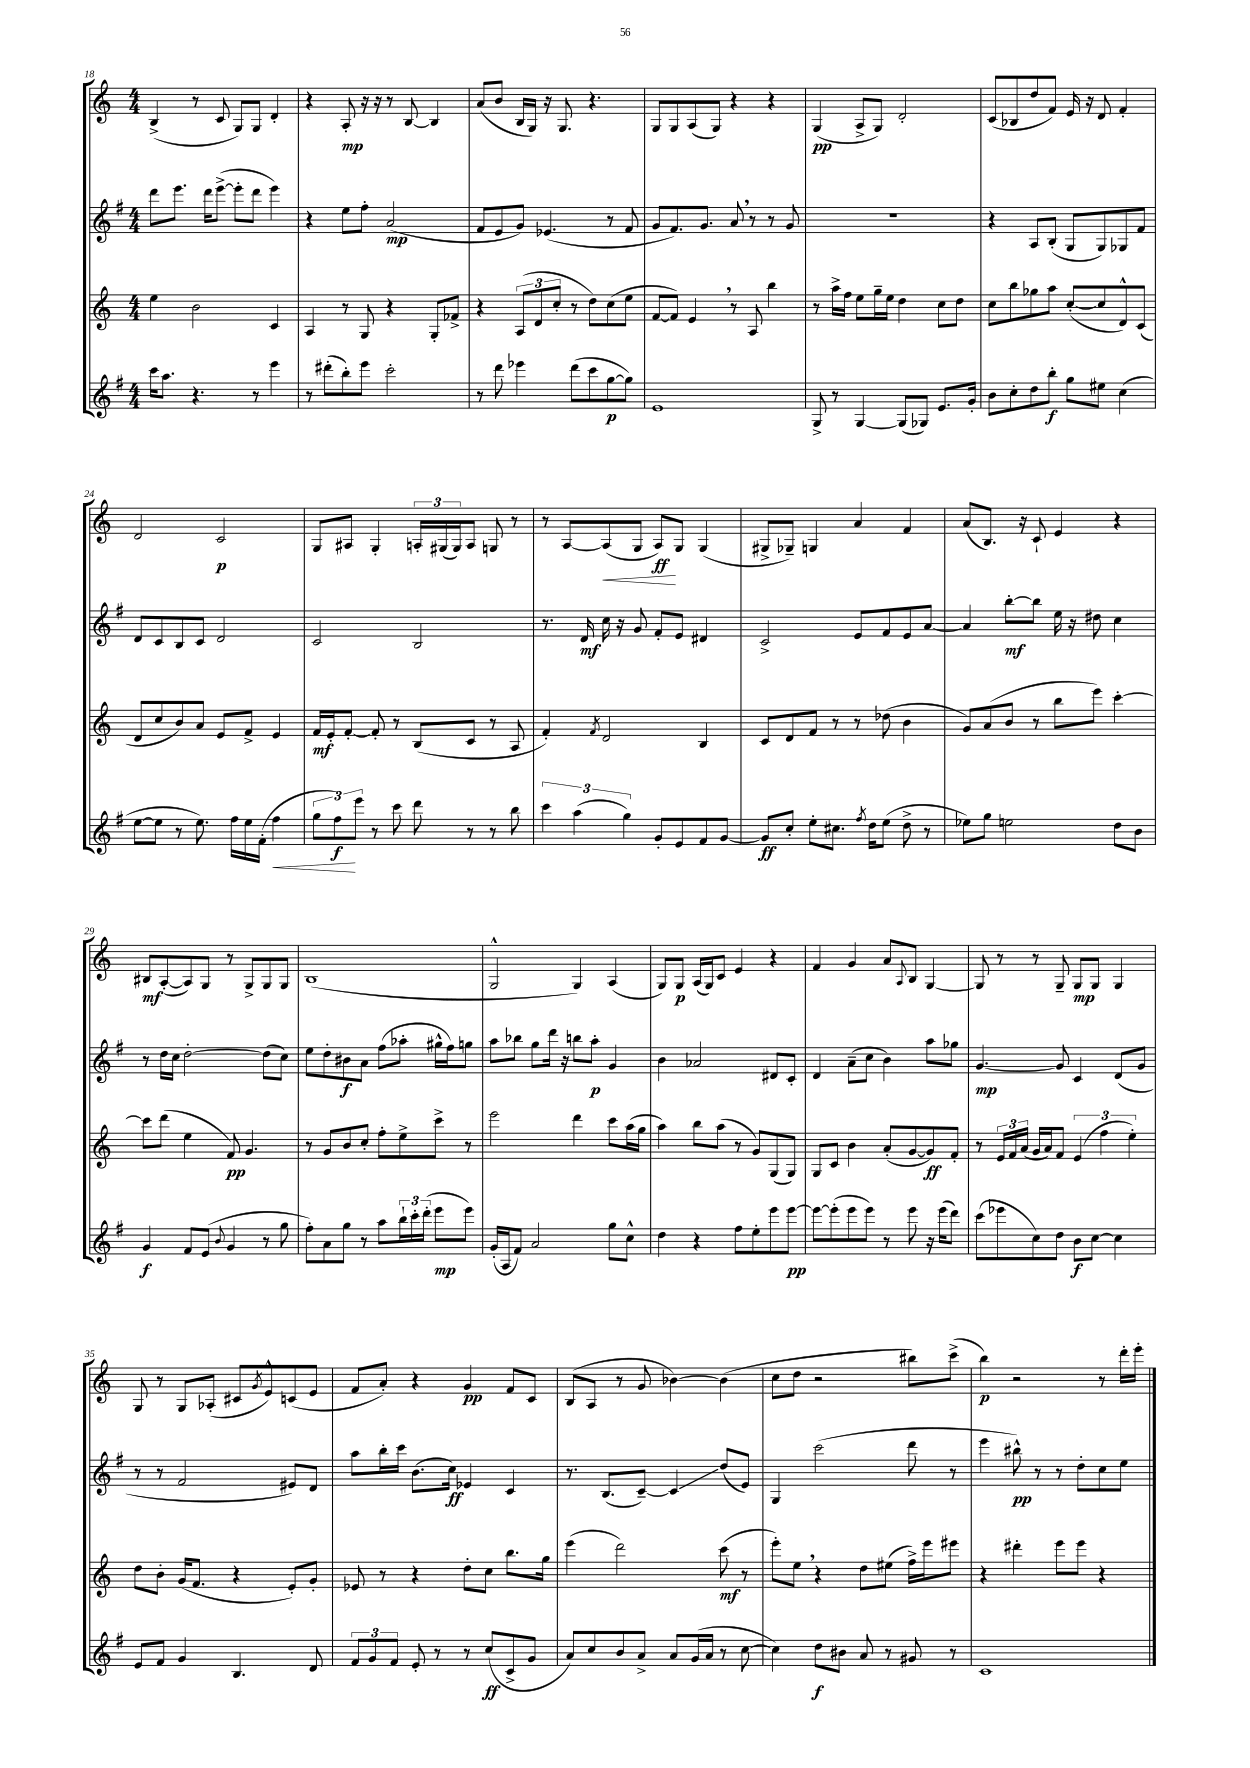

**kern	**kern	**kern	**kern
*staff4	*staff3	*staff2	*staff1
*clefG2	*clefG2	*clefG2	*clefG2
*k[f#]	*k[]	*k[f#]	*k[]
*M4/4	*M4/4	*M4/4	*M4/4
16ccc	4ee	8ddd	(4B^
8.aa	.	.	.
.	.	8.eee	.
4.r	2b	.	8r
.	.	16ddd	.
.	.	([8eee^	8c
.	.	8eee']	8G)
8r	.	8ddd	8G
4eee	4c	4eee)	4d'
=	=	=	=
8r	4A	4r	4r
(8ddd#'	.	.	.
8bb')	8r	8ee	8A'
8eee	8G	8ff#'	16r
.	.	.	16r
2ccc'	4r	(2a	8r
.	.	.	[8B
.	8G'	.	4B]
.	8f-^	.	.
=	=	=	=
8r	4r	8f#	(8a
8ddd	.	8e	8b
4eee-	(12A	8g)	16B
.	.	.	16G)
.	12d	.	.
.	.	(4.e-	16r
.	12cc'	.	.
.	.	.	8.G
(8ddd	8r	.	.
8ccc	8dd)	.	4.r
[8gg	(8cc	8r	.
8gg])	8ee	8f#	.
=	=	=	=
1e	[8f	8g	8G
.	8f])	8.f#)	8G
.	4e	.	(8A
.	.	8.g	.
.	.	.	8G)
.	8r	8a	4r
.	8A	8r	.
.	4bb	8r	4r
.	.	8g	.
=	=	=	=
8G^	8r	1r	(4G
8r	16aa^	.	.
.	16ff	.	.
[4G	8ee	.	8A^
.	16gg~	.	8G)
.	16ee	.	.
(8G]	4dd	.	2d'
8G-)	.	.	.
8.e	8cc	.	.
.	8dd	.	.
16g'	.	.	.
=	=	=	=
8b	8cc	4r	(8c
8cc'	8bb	.	8B-
8dd	8gg-	8A	8dd
8bb'	8aa	(8B'	8f)
8gg	([8cc'	8G	16e
.	.	.	16r
8ee#	8cc]	8G)	8d
(4cc	8d^^)	8G-	4f'
.	(8c	8f#	.
=	=	=	=
[8ee	8d	8d	2d
8ee]	8cc	8c	.
8r	8b)	8B	.
8.ee)	8a	8c	.
.	8e	2d	2c
16ff#	.	.	.
16ee	8f^	.	.
(16f#'	.	.	.
4ff#	4e	.	.
=	=	=	=
12gg	16f	2c	8G
.	16e'	.	.
12ff#)	.	.	.
.	[8f'	.	8A#
12eee	.	.	.
8r	8f']	.	4G'
8ccc	8r	.	.
8ddd	(8B	2B	24A'
.	.	.	(24G#
.	.	.	24G#)
8r	8c	.	8A
8r	8r	.	8G
8bb	8A	.	8r
=	=	=	=
6ccc	4f')	8.r	8r
.	.	.	[8A
(6aa	.	.	.
.	.	16d	.
.	8qf	.	.
.	2d	16cc	(8A]
.	.	16r	.
6gg)	.	.	.
.	.	8g	8G
8g'	.	8f#'	8A)
8e	.	8e	8G
8f#	4B	4d#	(4G
[8g	.	.	.
=	=	=	=
8g]	8c	2c^	8G#^
8cc'	8d	.	8G-~)
8ee'	8f	.	4G
8.cc#	8r	.	.
.	8r	8e	4a
8qff#	.	.	.
16dd	.	.	.
(8ee	(8dd-	8f#	.
8dd^	4b	8e	4f
8r	.	[8a	.
=	=	=	=
8ee-)	8g)	4a]	(8a
8gg	(8a	.	8.B)
2ee	8b	[8bb'	.
.	.	.	16r
.	8r	8bb]	8c`
.	8bb	16ee	4e
.	.	16r	.
.	8eee)	8dd#	.
8dd	[4ccc'	4cc	4r
8b	.	.	.
=	=	=	=
4g	8ccc]	8r	8B#
.	(8ddd	16dd	([8A'
.	.	16cc	.
8f#	4ee	[2dd'	8A])
(8e	.	.	8G
8qqb	.	.	.
4g	8f)	.	8r
.	4.g	.	8G^
8r	.	(8dd]	8G
8gg	.	8cc)	8G
=	=	=	=
8ff#')	8r	8ee	(1B
8a	8g	8dd'	.
8gg	8b	8b#	.
8r	8cc'	8a	.
8aa	8ff'	(8ff#	.
24bb`	8ee^	8aa-'	.
24ccc'	.	.	.
(24ddd'	.	.	.
8eee	8ccc^	16gg#^^	.
.	.	16ff#)	.
8eee)	8r	8gg	.
=	=	=	=
(16g'	2eee	8aa	2G^^
16A	.	.	.
8f#)	.	8bb-	.
2a	.	8gg	.
.	.	16ddd	.
.	.	16r	.
.	4ddd	8bb	4G)
.	.	8aa'	.
8gg	8ccc	4g	(4A
8cc^^	(16aa	.	.
.	16gg	.	.
=	=	=	=
4dd	4aa)	4b	8G)
.	.	.	8G
4r	8bb	2a-	(16A
.	.	.	16G)
.	(8aa	.	8c
8ff#	8r	.	4e
8ee'	8g)	.	.
8eee	(8G	8d#	4r
[8eee	8G)	8c'	.
=	=	=	=
8eee_	8G	4d	4f
(8eee']	8c	.	.
8eee	4b	(8a~	4g
8eee)	.	8cc	.
8r	(8a'	4b)	8a
.	.	.	8qqA
8eee	[8g	.	8B
16r	8g])	8aa	[4G
(16eee	.	.	.
8ddd)	8f'	8gg-	.
=	=	=	=
(8ccc	8r	[4.g	8G]
8eee-	24e	.	8r
.	24f	.	.
.	(24a	.	.
8cc)	16g	.	8r
.	16a)	.	.
8dd	8f	8g]	8G~
8b	(6e	4c	8G
[8cc	.	.	8G
.	6ff	.	.
4cc]	.	(8d	4G
.	6ee')	.	.
.	.	8g	.
=	=	=	=
8e	8dd	8r	8G
8f#	8b'	8r	8r
4g	(16g	2f#	8G
.	8.f	.	.
.	.	.	(8A-'
4.B	4r	.	8c#
.	.	.	8qg
.	.	.	8e^^)
.	8e')	8e#)	(8c
8d	8g'	8d	8e
=	=	=	=
12f#	8e-	8aa	8f
12g	.	.	.
.	8r	16bb'	8a')
12f#	.	.	.
.	.	16ccc	.
8e'	4r	(8.b	4r
8r	.	.	.
.	.	16cc)	.
8r	8dd'	4e-	4g
(8cc	8cc	.	.
8c^	8.bb	4c	8f
8g	.	.	8c
.	16gg	.	.
=	=	=	=
8a)	(4eee	8.r	(8B
8cc	.	.	8A
.	.	(8.B	.
8b	2ddd)	.	8r
8a^	.	[8c~)	8g
8a	.	4c]	[4b-)
(16g	.	.	.
16a	.	.	.
8r	(8ccc	(8dd	(4b-]
[8cc	8r	8e)	.
=	=	=	=
4cc])	8eee')	4G	8cc
.	8ee	.	8dd
8dd	4r	(2ccc	2r
8b#	.	.	.
8a	8dd	.	.
8r	(8ee#	.	.
8g#	16ff^)	8ddd	8bb#)
.	16eee	.	.
8r	8eee#	8r	(8ccc^
=	=	=	=
1c	4r	4eee	4bb)
.	4ddd#'	8bb#^^)	2r
.	.	8r	.
.	8eee	8r	.
.	8eee	8dd'	.
.	4r	8cc	8r
.	.	8ee	16ddd'
.	.	.	16eee'
==	==	==	==
*-	*-	*-	*-
